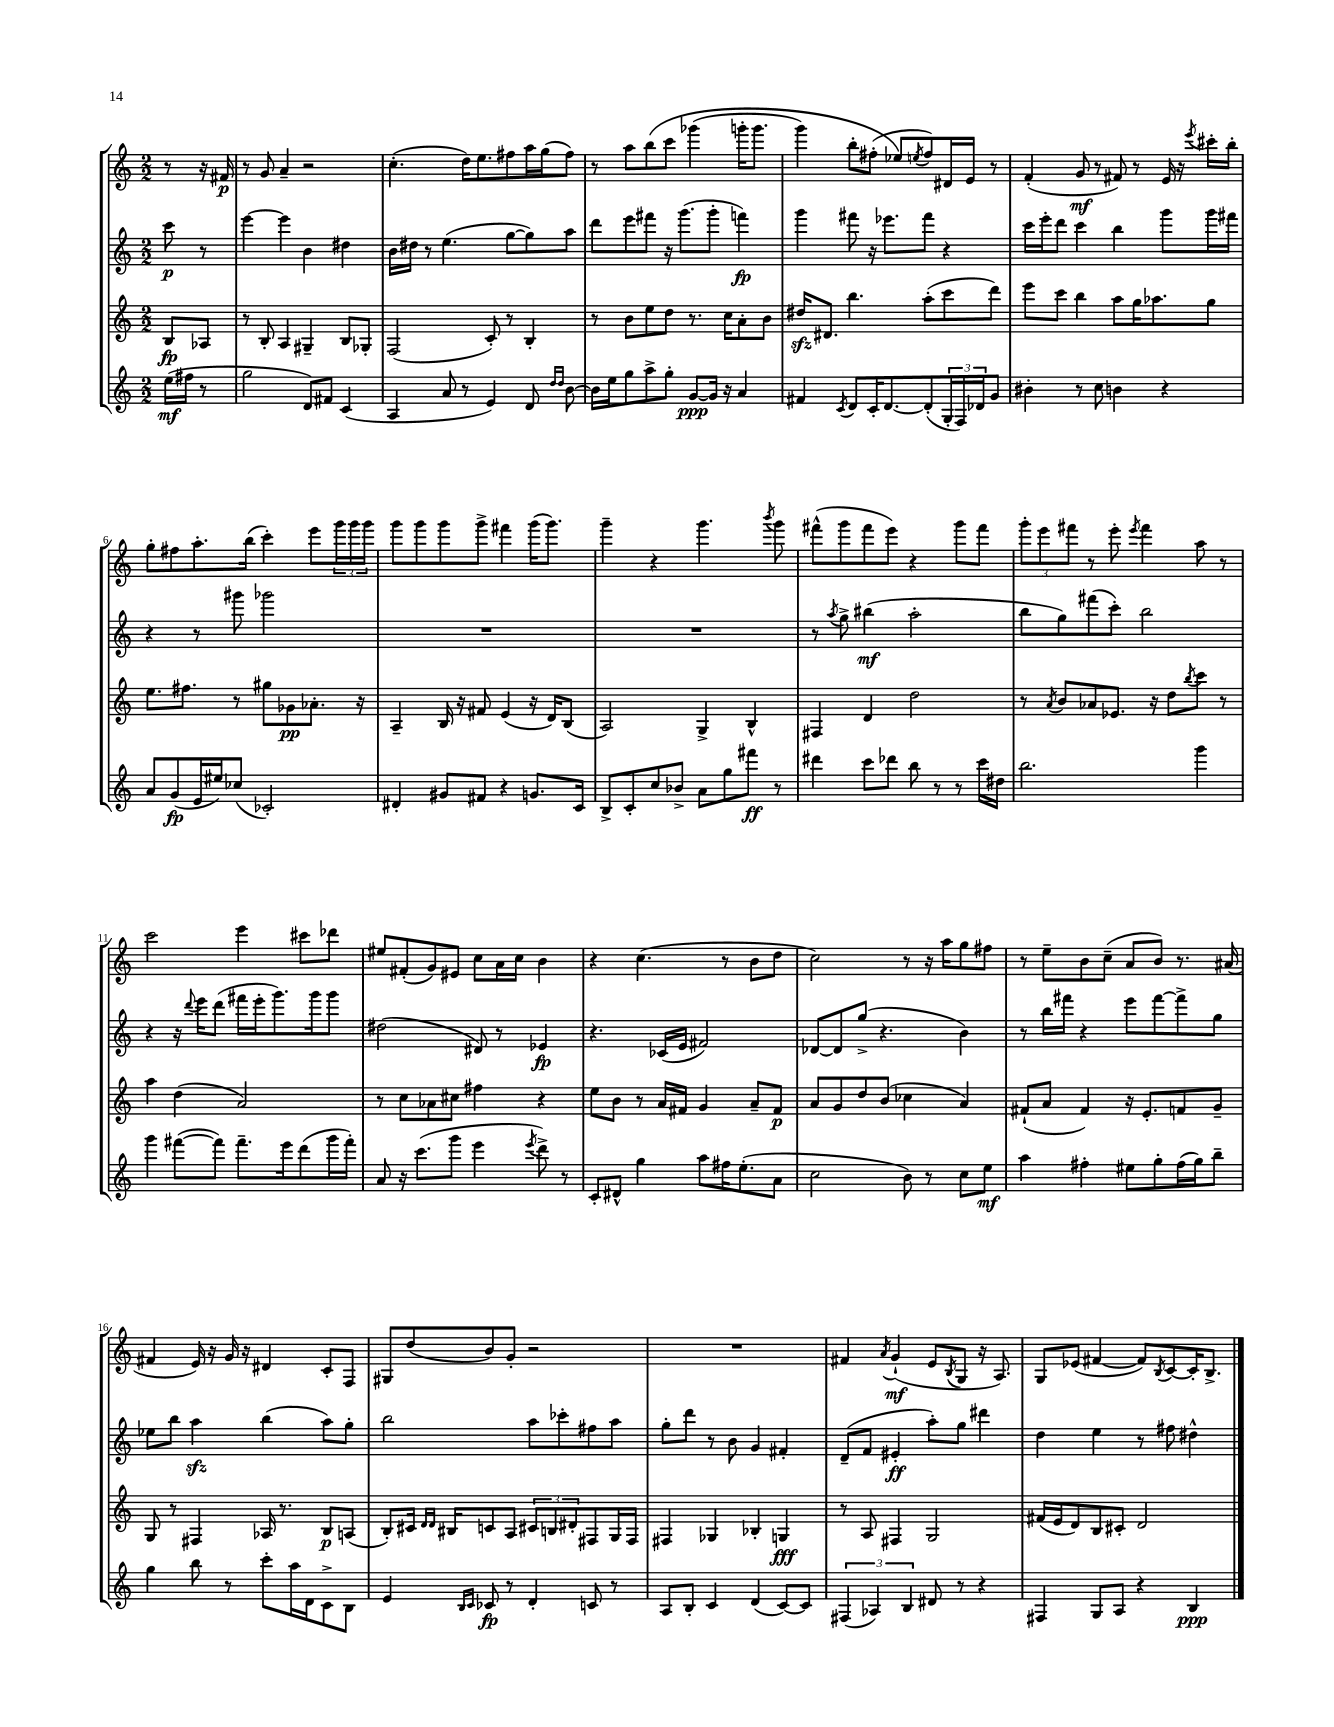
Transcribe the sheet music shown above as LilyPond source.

<<
\new StaffGroup <<
\new Staff = "s0" {
    \clef treble \key c \major \numericTimeSignature \time 2/2 \partial 4
    r8 r16 fis'16\p |
    r8 g'8 a'4-- r2 |
    c''4.-.( d''16) e''8. fis''8 a''16 g''16( fis''8) |
    r8 a''8 b''8\( c'''8 ges'''4( g'''16-. g'''8. |
    g'''4) b''8-. fis''8-.( ees''8\) \acciaccatura { e''8 } fis''8) dis'16 e'16 r8 |
    f'4-.( g'8\mf r8 fis'8) r8 e'16 r16 \acciaccatura { e'''8 } cis'''16-. b''16-. |
    g''8-. fis''8 a''8.-. b''16( c'''4-.) e'''8 \tuplet 3/2 { g'''16 g'''16 g'''16 } |
    g'''8 g'''8 g'''8 g'''8-> fis'''4 g'''16( g'''8.) |
    g'''4-- r4 g'''4. \acciaccatura { b'''8 } g'''8 |
    fis'''8-^( g'''8 fis'''8 e'''8) r4 g'''8 fis'''8 |
    \tuplet 3/2 { g'''8-. e'''8 fis'''8 } r8 e'''8-. \acciaccatura { e'''8 } fis'''4 a''8 r8 |
    c'''2 e'''4 cis'''8 des'''8 |
    eis''8 fis'8-.( g'8) eis'8 c''8 a'16 c''16 b'4 |
    r4 c''4.( r8 b'8 d''8 |
    c''2) r8 r16 a''16 g''8 fis''8 |
    r8 e''8-- b'8 c''8--( a'8 b'8) r8. ais'16( |
    fis'4 e'16) r16 g'16 r16 dis'4 c'8-. f8 |
    gis8 d''8( b'8) g'8-. r2 |
    R1 |
    fis'4 \acciaccatura { a'8 } g'4-!\mf( e'8 \acciaccatura { b8 } g8 r16 a8.) |
    g8 ees'8( fis'4~ fis'8) \acciaccatura { b8 } c'8~ c'16-. b8.-> \bar "|." |
}
\new Staff = "s1" {
    \clef treble \key c \major \numericTimeSignature \time 2/2 \partial 4
    c'''8\p r8 |
    e'''4~ e'''4 b'4 dis''4 |
    b'16 dis''16 r8 e''4.( g''8~ g''8) a''8 |
    d'''8 e'''8 fis'''8 r16 g'''8.( g'''8-. f'''4\fp) |
    g'''4 fis'''8 r16 ees'''8. fis'''8 r4 |
    c'''16 e'''16-. d'''8 c'''4 b''4 g'''8 g'''16 fis'''16 |
    r4 r8 gis'''8 ges'''2 |
    R1 |
    R1 |
    r8 \acciaccatura { a''8 } g''8-> bis''4\mf( a''2-. |
    b''8 g''8) fis'''8( c'''8-.) b''2 |
    r4 r16 \appoggiatura { d'''8 } e'''16 d'''8( fis'''16 e'''16-. g'''8.) g'''16 g'''8 |
    dis''2( dis'8) r8 ees'4\fp |
    r4. ces'16( e'16 fis'2) |
    des'8~ des'8 g''8->( r4. b'4) |
    r8 b''16 fis'''16 r4 e'''8 fis'''8~ fis'''8-> g''8 |
    ees''8 b''8 a''4\sfz b''4( a''8) g''8-. |
    b''2 a''8 ces'''8-. fis''8 a''8 |
    g''8-. d'''8 r8 b'8 g'4 fis'4-. |
    d'8--( f'8 eis'4-.\ff a''8-.) g''8 dis'''4 |
    d''4 e''4 r8 fis''8 dis''4-^ \bar "|." |
}
\new Staff = "s2" {
    \clef treble \key c \major \numericTimeSignature \time 2/2 \partial 4
    b8\fp aes8 |
    r8 b8-. a4 gis4-- b8 ges8-. |
    f2( c'8-.) r8 b4-. |
    r8 b'8 e''8 d''8 r8. c''16 a'8-. b'8 |
    dis''16\sfz dis'8. b''4. a''8-.( c'''8 d'''8) |
    e'''8 c'''8 b''4 a''8 g''16 aes''8. g''8 |
    e''8. fis''8. r8 gis''8 ges'8\pp aes'8.-. r16 |
    a4-- b16 r16 fis'8 e'4( r16 d'16) b8( |
    a2) g4-> b4-^ |
    fis4 d'4 d''2 |
    r8 \acciaccatura { a'8 } b'8 aes'8 ees'8. r16 d''8 \acciaccatura { b''8 } c'''8 r8 |
    a''4 d''4( a'2) |
    r8 c''8 aes'8 cis''8 fis''4 r4 |
    e''8 b'8 r8 a'16 fis'16 g'4 a'8-- fis'8\p |
    a'8 g'8 d''8 b'8( ces''4 a'4) |
    fis'8-!( a'8 fis'4) r16 e'8.-. f'8 g'8-- |
    g8 r8 fis4 aes16 r8. b8\p a8( |
    b8-.) cis'16 \grace { d'16 d'16 } bis16 c'8 a8 \tuplet 3/2 { cis'8 b8 dis'8-. } fis8 g16 fis16 |
    fis4 ges4 bes4-. g4\fff |
    r8 a8 fis4 g2 |
    fis'16( e'16 d'8) b8 cis'8-. d'2 \bar "|." |
}
\new Staff = "s3" {
    \clef treble \key c \major \numericTimeSignature \time 2/2 \partial 4
    e''16\mf( fis''16 r8 |
    g''2 d'8) fis'8 c'4( |
    a4 a'8 r8 e'4) d'8 \grace { d''16 d''16 } b'8~ |
    b'16 e''16 g''8 a''8-> g''8-. g'8~\ppp g'16 r16 a'4 |
    fis'4 \acciaccatura { c'8 } d'8 c'16-. d'8.~ d'8-.( \tuplet 3/2 { g16-. f16) des'16 } g'8 |
    bis'4-. r8 c''8 b'4 r4 |
    a'8 g'8\fp( e'16 eis''16) ces''8( ces'2-.) |
    dis'4-. gis'8 fis'8 r4 g'8. c'16 |
    b8-> c'8-. c''8 bes'8-> a'8 g''8 fis'''8\ff r8 |
    dis'''4 c'''8 des'''8 b''8 r8 r8 c'''16 dis''16 |
    b''2. g'''4 |
    g'''4 fis'''8~( fis'''8) fis'''8.-- e'''16 d'''8( g'''16 fis'''16-.) |
    a'8 r16 c'''8.( g'''8 e'''4 \acciaccatura { e'''8 } d'''8->) r8 |
    c'8-. dis'8-^ g''4 a''8 fis''16 e''8.-.( a'8 |
    c''2 b'8) r8 c''8 e''8\mf |
    a''4 fis''4-. eis''8 g''8-. fis''16( g''16) b''8-- |
    g''4 b''8 r8 c'''8-. a''16 d'16 c'8-> b8 |
    e'4 \grace { b16 c'16 } ces'8\fp r8 d'4-. c'8 r8 |
    a8 b8-. c'4 d'4( c'8~) c'8 |
    \tuplet 3/2 { fis4( aes4) b4 } dis'8 r8 r4 |
    fis4 g8 a8 r4 b4\ppp \bar "|." |
}
>>
>>
